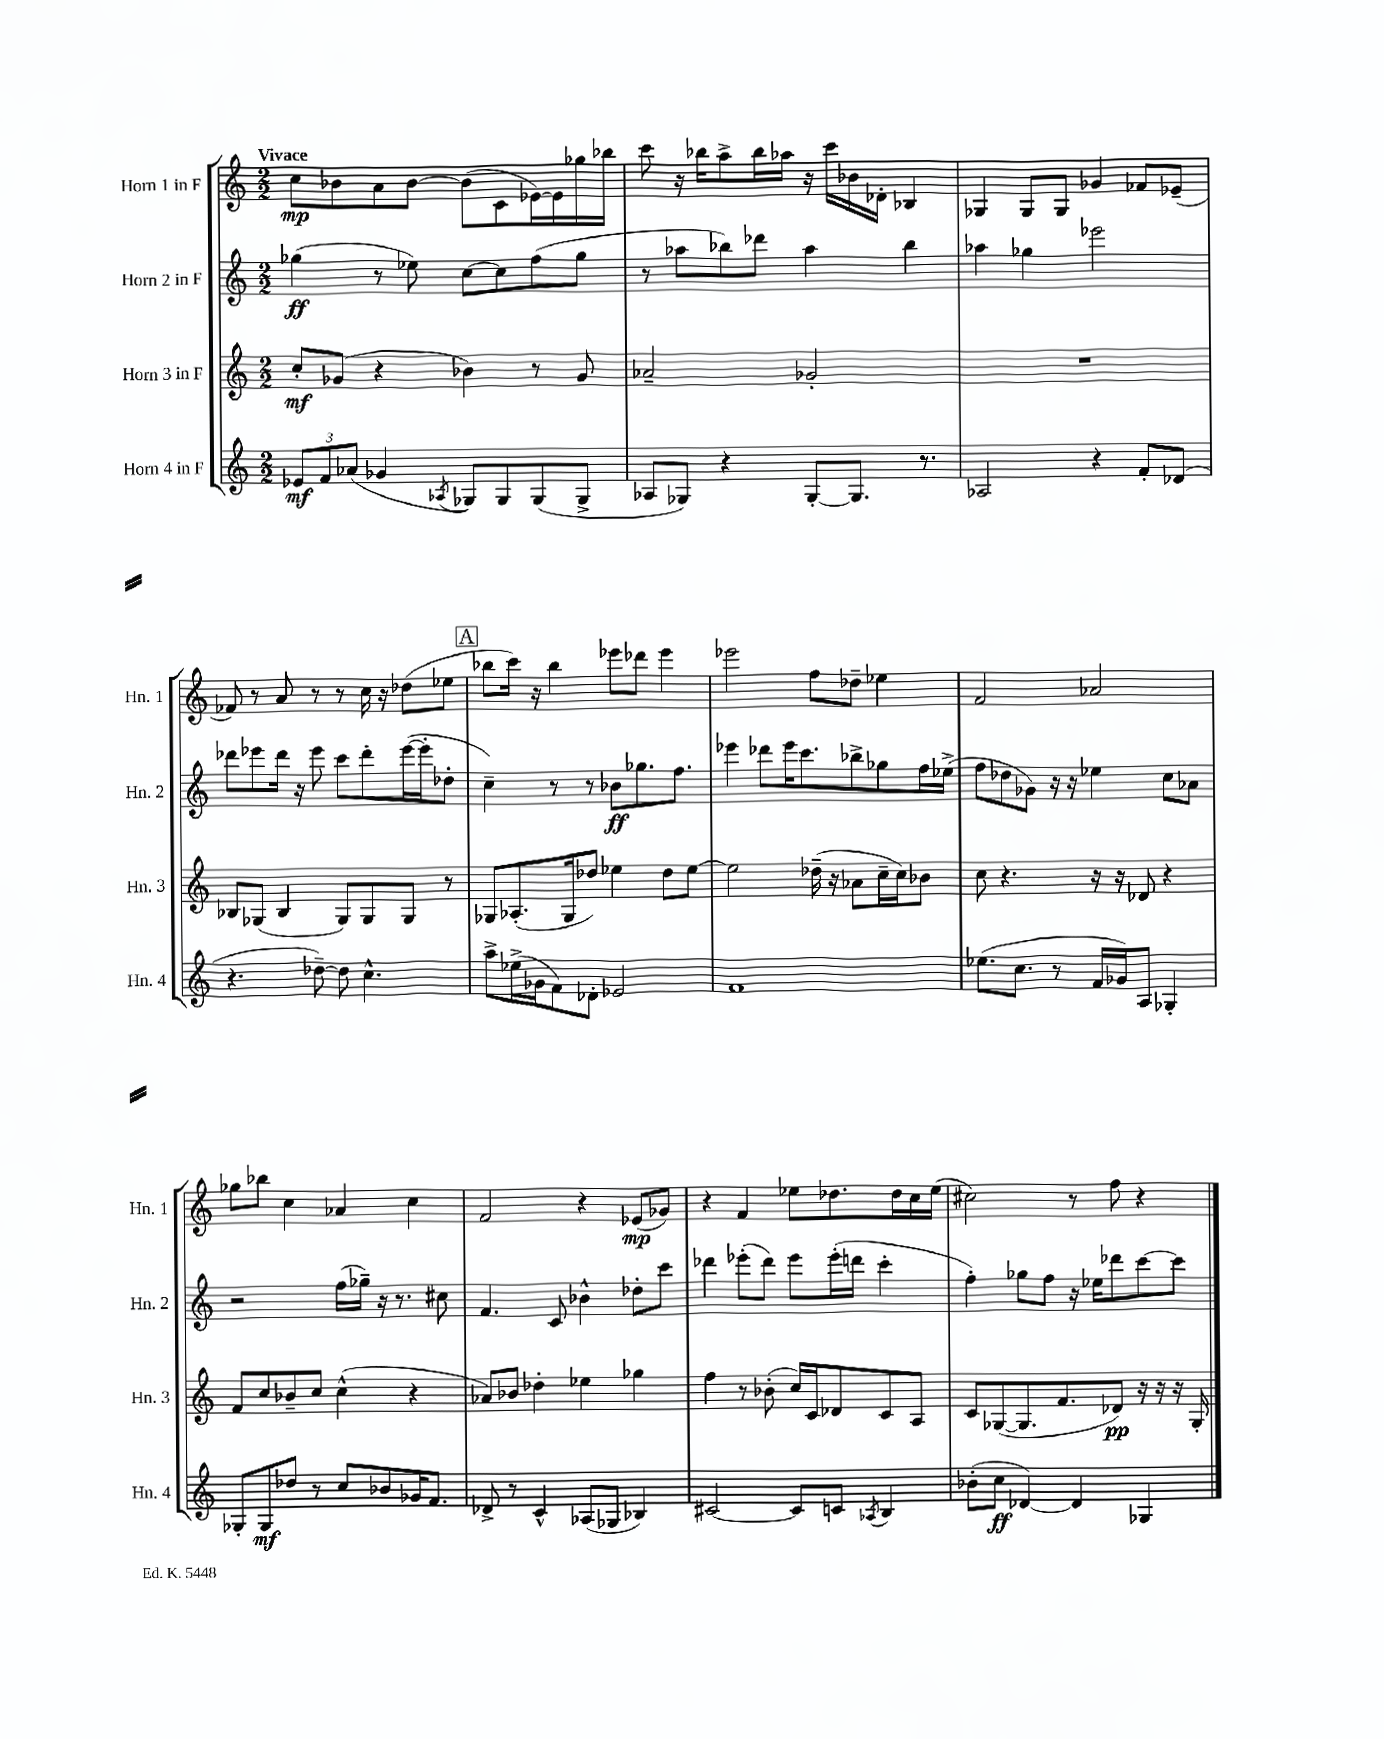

**kern	**kern	**kern	**kern
*staff4	*staff3	*staff2	*staff1
*clefG2	*clefG2	*clefG2	*clefG2
*k[]	*k[]	*k[]	*k[]
*M2/2	*M2/2	*M2/2	*M2/2
12e-/L	8cc'/L	(4gg-\	8cc\L
12f/	.	.	.
.	(8g-/J	.	8b-\
(12a-/J	.	.	.
4g-/	4r	8r	8a\
.	.	8ee-\)	[8b-\J
8qA-/	.	.	.
8G-/L)	4b-\)	[8cc\L	(8b-\]L
8G-/	.	8cc\]	8c\
(8G-/	8r	(8ff\	[16e-\L)
.	.	.	16e-\]
8G-^/J	8g-/	8gg-\J	16gg-\
.	.	.	16bb-\JJ
=	=	=	=
8A-/L	2a-~/	8r	8ccc\
8G-/J)	.	8aa-\L	16r
.	.	.	16bb-\LK
4r	.	8bb-\)	8aa^\
.	.	8ddd-\J	16bb-\L
.	.	.	16aa-\JJ
[8G-'/L	2g-'/	4aa-\	16r
.	.	.	16ccc\LL
8.G-/]J	.	.	16b-\
.	.	.	16d-'\JJ
.	.	4bb-\	4B-/
8.r	.	.	.
=	=	=	=
2A-/	1r	4aa-\	4G-/
.	.	4gg-\	8G-/L
.	.	.	8G-/J
4r	.	2eee-\	4g-/
8f'/L	.	.	8f-/L
(8d-/J	.	.	(8e-~/J
=	=	=	=
4.r	8B-/L	8ddd-\L	8f-/)
.	(8G-/J	8eee-\	8r
.	4B-/	16ddd-\Jk	8a/
.	.	16r	.
[8dd-~\)	.	8eee-\	8r
8dd-\]	8G-/L)	8ccc\L	8r
4.cc^^\	8G-/	8ddd-'\	16cc\
.	.	.	16r
.	8G-/J	([16eee-\L	(8dd-\L
.	.	16eee-'\]J	.
.	8r	8dd-'\J	8ee-\J
=	=	=	=
8aa^\L	8G-/L	4cc~\)	8bb-\L
(16ee-^\L	(8.A-'/	.	16ccc\Jk)
16g-\J	.	.	16r
8f\)	.	8r	4bb-\
.	16G-/k	.	.
8d-'\J	8dd-/J)	8r	.
2e-/	4ee-\	8b-\L	8eee-\L
.	.	8.gg-\	8ddd-\J
.	8dd-\L	.	4eee-\
.	.	8.ff\J	.
.	[8ee-\J	.	.
=	=	=	=
1f	2ee-\]	4eee-\	2eee-\
.	.	8ddd-\L	.
.	.	16eee-\K	.
.	.	8.ccc\	.
.	(16dd-~\	.	8ff\L
.	16r	.	.
.	8a-\L	8bb-^\	8dd-~\J
.	16cc~\L	8gg-\	4ee-\
.	16cc\J)	.	.
.	8b-\J	16ff\L	.
.	.	(16ee-^\JJ	.
=	=	=	=
(8.ee-\L	8cc\	8ff\L	2f/
.	4.r	8dd-\	.
8.cc\J	.	.	.
.	.	8g-\J)	.
8r	.	16r	.
.	.	16r	.
16f/LL	16r	4ee-\	2a-/
16g-/J)	16r	.	.
8A/J	8d-/	.	.
4G-'/	4r	8cc\L	.
.	.	8a-\J	.
=	=	=	=
8G-'/L	8f/L	2r	8gg-\L
8G-/	8cc/	.	8bb-\J
8dd-/J	8b-~/	.	4cc\
8r	8cc/J	.	.
8cc/L	(4cc^^\	(16ff\LL	4a-/
.	.	16gg-~\JJ)	.
8b-/	.	16r	.
.	.	8.r	.
16g-/K	4r	.	4cc\
8.f/J	.	.	.
.	.	8cc#\	.
=	=	=	=
8d-^/	8a-/L)	4.f/	2f/
8r	8b-/J	.	.
4c^^/	4dd-'\	.	.
.	.	8c/	.
(8A-/L	4ee-\	4b-^^\	4r
8G-/J	.	.	.
4B-/)	4gg-\	8dd-'\L	(8e-/L
.	.	8ccc\J	8g-/J)
=	=	=	=
[2c#/	4ff\	4ddd-\	4r
.	8r	(8eee-'\L	4f/
.	(8b-'\	8ddd-\J)	.
8c#/]L	16cc/LL)	8eee-\L	8ee-\L
.	16c/J	.	.
8c/J	8d-/	(16eee-'\L	8.dd-\
.	.	16ddd\JJ	.
8qA-/	.	.	.
4B/	8c/	4ccc'\	.
.	.	.	16dd-\L
.	8A/J	.	16cc\
.	.	.	(16ee-\JJ
=	=	=	=
(8b-'\L	8c/L	4ff'\)	2cc#\)
8cc\J	([8G-/	.	.
[4d-/)	8.G-/]	8gg-\L	.
.	.	8ff\J	.
.	8.f/	.	.
4d-/]	.	16r	8r
.	.	16ee-\LK	.
.	8d-/J)	8ddd-\	8ff\
4G-/	16r	[8ccc\	4r
.	16r	.	.
.	16r	8ccc\]J	.
.	16G-'/	.	.
==	==	==	==
*-	*-	*-	*-
